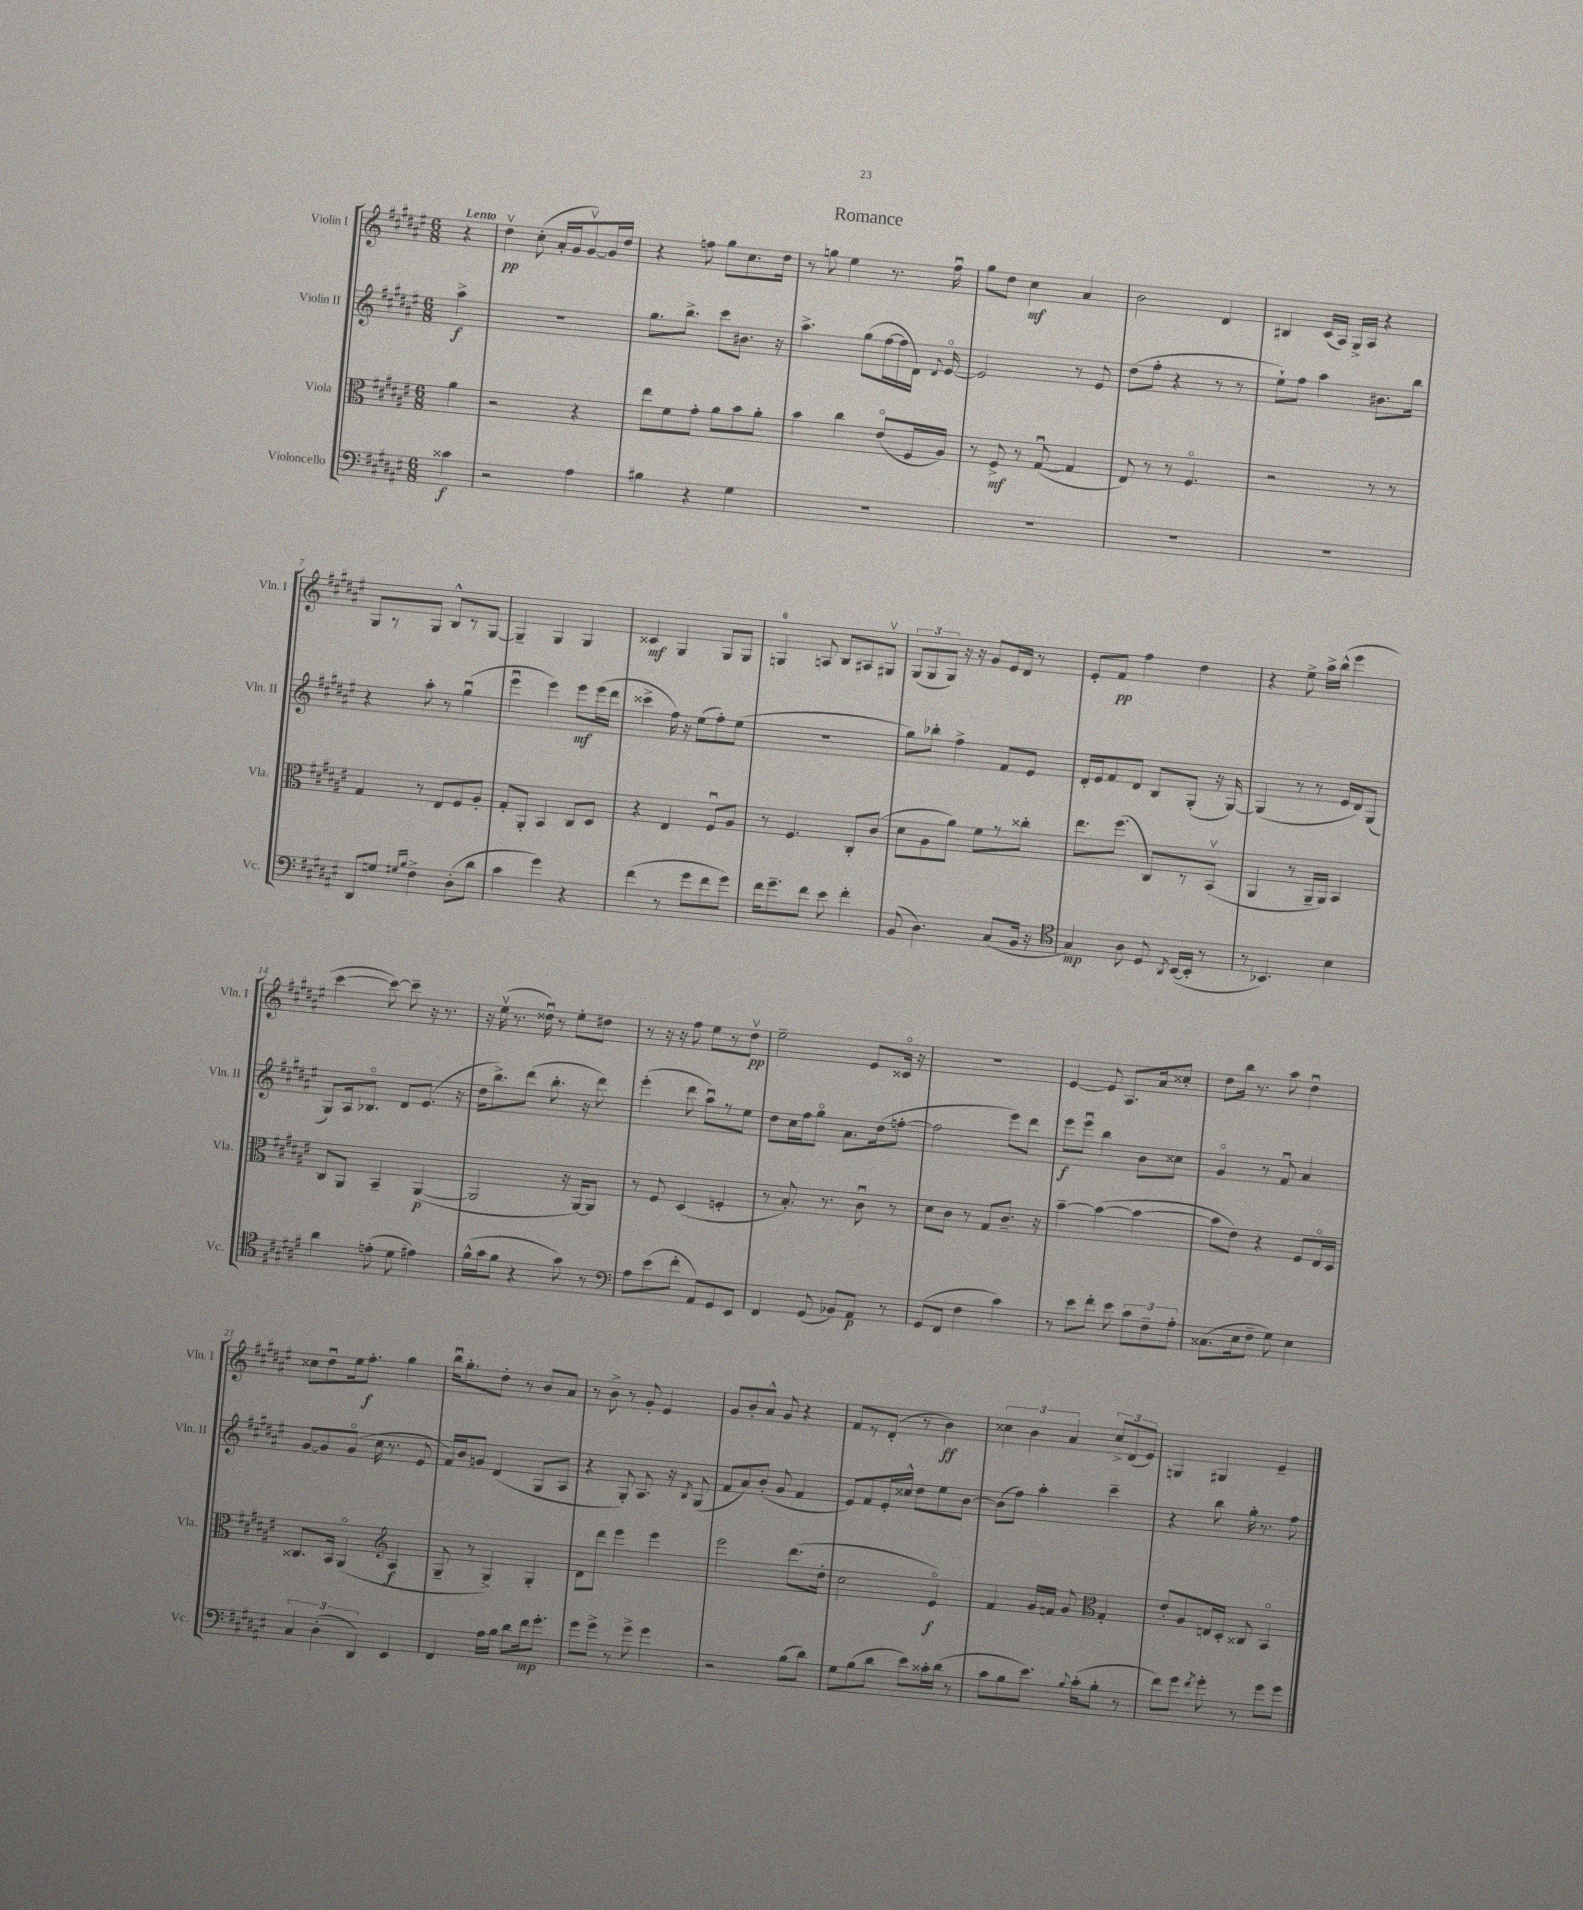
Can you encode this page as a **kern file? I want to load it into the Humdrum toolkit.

**kern	**dynam	**kern	**dynam	**kern	**dynam	**kern	**dynam
*part4	*part4	*part3	*part3	*part2	*part2	*part1	*part1
*staff4	*staff4	*staff3	*staff3	*staff2	*staff2	*staff1	*staff1
*I"Violoncello	*	*I"Viola	*	*I"Violin II	*	*I"Violin I	*
*I'Vc.	*	*I'Vla.	*	*I'Vln. II	*	*I'Vln. I	*
*clefF4	*	*clefC3	*	*clefG2	*	*clefG2	*
*k[f#c#g#d#a#e#]	*	*k[f#c#g#d#a#e#]	*	*k[f#c#g#d#a#e#]	*	*k[f#c#g#d#a#e#]	*
*M6/8	*	*M6/8	*	*M6/8	*	*M6/8	*
=	=	=	=	=	=	=	=
!	!	!	!	!	!	!LO:TX:a:B:t=Lento	!
4c##X\	f	4a#\	.	4aa#^\	f	4r	.
=1	=1	=1	=1	=1	=1	=1	=1
2r	.	2r	.	2.r	.	4dd#v\	pp
.	.	.	.	.	.	(8cc#'\	.
.	.	.	.	.	.	16a#'/LL	.
.	.	.	.	.	.	16g#/J	.
4A#\	.	4r	.	.	.	[8g#v/)	.
.	.	.	.	.	.	16g#/L]	.
.	.	.	.	.	.	16dd#/JJ	.
=2	=2	=2	=2	=2	=2	=2	=2
4B#X\	.	8ee#\L	.	8.gg#\L	.	4r	.
.	.	8f#\	.	.	.	.	.
.	.	.	.	8.bb^\J	.	.	.
4r	.	8g#'\J	.	.	.	8ffn\	.
.	.	8a#\L	.	8ccc#\L	.	8gg#\L	.
4G#\	.	8b\	.	8.b#X\J	.	8.cc#\	.
.	.	8a#'\J	.	.	.	.	.
.	.	.	.	16r	.	16dd#\Jk	.
=3	=3	=3	=3	=3	=3	=3	=3
2.r	.	4b\	.	4.aa#^\	.	8r	.
.	.	.	.	.	.	8ggn\	.
.	.	4cc#\	.	.	.	4ee#\	.
.	.	.	.	(8gg#\L	.	.	.
.	.	(8e#/L	.	[16ff#\L	.	8.r	.
.	.	.	.	16ff#\]	.	.	.
.	.	16F#/L	.	16d#\JJ)	.	.	.
.	.	.	.	8qqd#/	.	.	.
.	.	16A#/JJ)	.	[16e#/	.	16ff#u\	.
=4	=4	=4	=4	=4	=4	=4	=4
2.r	.	8r	.	2e#/]	.	8gg#\L	.
.	.	8F#^/	mf	.	.	8dd#\J	.
.	.	8r	.	.	.	4cc#\	mf
.	.	([8G#u/	.	.	.	.	.
.	.	4G#/]	.	8r	.	4a#/	.
.	.	.	.	8e#/	.	.	.
=5	=5	=5	=5	=5	=5	=5	=5
2.r	.	8E#/)	.	(8dd#\L	.	2b\	.
.	.	8r	.	8ff#'\J	.	.	.
.	.	8r	.	4r	.	.	.
.	.	4.F#/	.	.	.	.	.
.	.	.	.	8r	.	4d#/	.
.	.	.	.	8r	.	.	.
=6	=6	=6	=6	=6	=6	=6	=6
2.r	.	2r	.	8ee#`\L)	.	4B#X/	.
.	.	.	.	8ff#\J	.	.	.
.	.	.	.	4aa#\	.	(16c#/LL	.
.	.	.	.	.	.	16A#/JJ)	.
.	.	.	.	.	.	16G#^/LL	.
.	.	.	.	.	.	16A#/JJ	.
.	.	8r	.	8.b#X\L	.	4r	.
.	.	8r	.	.	.	.	.
.	.	.	.	16bb\Jk	.	.	.
!!LO:LB:g=z
=7	=7	=7	=7	=7	=7	=7	=7
8DD#/L	.	4G#/	.	4r	.	8G#/L	.
8Gn/J	.	.	.	.	.	8r	.
16qqG#X/LL	.	.	.	.	.	.	.
16qqB/JJ	.	.	.	.	.	.	.
4F#^\	.	8r	.	8aa#'\	.	8G#/J	.
.	.	8E#/L	.	8r	.	8B^^/L	.
(8D#'\L	.	8F#/	.	(4gg#u\	.	8r	.
8d#\J	.	8A#'/J	.	.	.	[8G#/J	.
=8	=8	=8	=8	=8	=8	=8	=8
4c#\	.	8G#'/L	.	4eee#u\	.	4G#~/]	.
.	.	8AA#'/J	.	.	.	.	.
4g#\)	.	4BB/	.	4eee#\)	.	4G#/	.
4r	.	8C#/L	.	8eee#\L	mf	4G#/	.
.	.	8D#/J	.	(16eee#\L	.	.	.
.	.	.	.	16ddd#\JJ	.	.	.
=9	=9	=9	=9	=9	=9	=9	=9
(4f#\	.	4r	.	4ccc##X^\	.	4c##X/	mf
8r	.	4E#/	.	16ff#\)	.	4G#/	.
.	.	.	.	16r	.	.	.
8g#\L	.	.	.	(8ee#\L	.	.	.
8f#\	.	8F#u/L	.	8ff#'\)	.	8G#/L	.
8g#\J)	.	8A#/J	.	(8ee#\J	.	8G#/J	.
=10	=10	=10	=10	=10	=10	=10	=10
16f#\KL	.	8r	.	2.r	.	4Gn/	.
8.g#~\	.	.	.	.	.	.	.
.	.	4.F#/	.	.	.	.	.
8f#\J	.	.	.	.	.	8An/	.
8e#\	.	.	.	.	.	8B/L	.
4f#'\	.	8C#'/L	.	.	.	8A#X/	.
.	.	(8c#/J	.	.	.	8G#Xv/J	.
=11	=11	=11	=11	=11	=11	=11	=11
(8BB/	.	8d#\L	.	8gg#\L)	.	(12G#/L	.
.	.	.	.	.	.	12G#/	.
4.D#\)	.	8A#\	.	8bb-X'\J	.	.	.
.	.	.	.	.	.	12G#/J)	.
.	.	8a#\J)	.	4ff#^\	.	16r	.
.	.	.	.	.	.	16r	.
.	.	8f#\L	.	.	.	8g#/L	.
(8C#/L	.	8r	.	8f#/L	.	16e#/L	.
.	.	.	.	.	.	16d#/JJ	.
16BB/Jk	.	8cc##X'\J	.	8e#/J	.	8r	.
16r	.	.	.	.	.	.	.
=12	=12	=12	=12	=12	=12	=12	=12
*clefC4	*	*	*	*	*	*	*
4G#/)	mp	8.ee#\L	.	16d#'/LL	.	8e#'/L	.
.	.	.	.	16e#/J	.	.	.
.	.	.	.	8f#/	.	8f#/J	pp
.	.	(8.ff#\J	.	.	.	.	.
8A#\	.	.	.	8d#/J	.	4ff#\	.
8D#/	.	8C#/L)	.	8B/L	.	.	.
8qAA#/	.	.	.	.	.	.	.
([16BB/LL	.	8r	.	(8G#'/J	.	4dd#\	.
16BB'/JJ]	.	.	.	.	.	.	.
8r	.	(8BBv/J	.	16r	.	.	.
.	.	.	.	[16G#/)	.	.	.
=13	=13	=13	=13	=13	=13	=13	=13
8r	.	4AA#/	.	(4G#/]	.	4r	.
4.BB-X/)	.	.	.	.	.	.	.
.	.	8r	.	8r	.	8ee#^\	.
.	.	16AA#~/LL	.	8r	.	16aa#^\LL	.
.	.	16AA#/JJ)	.	.	.	(16bb^^\JJ	.
4B\	.	4BB/	.	16e#/LL	.	4eee#\	.
.	.	.	.	16d#/J)	.	.	.
.	.	.	.	(8G#/J	.	.	.
!!LO:LB:g=z
=14	=14	=14	=14	=14	=14	=14	=14
4a#\	.	8C#/L	.	8G#/L)	.	[4ccc#\	.
.	.	8AA#/J	.	16A#/k	.	.	.
.	.	.	.	8.B-X/J	.	.	.
(8en'\	.	4BB~/	.	.	.	8ccc#\_)	.
8d#\	.	.	.	8d#/L	.	8ccc#~\]	.
4e#X\)	.	([4AA#/	p	(8.e#/J	.	16r	.
.	.	.	.	.	.	8.r	.
.	.	.	.	16r	.	.	.
=15	=15	=15	=15	=15	=15	=15	=15
(16f#^^\LL	.	2AA#/]	.	16dd#\KL	.	16r	.
16g#\J	.	.	.	8.bb^\)	.	(16ee#v\	.
8f#\J	.	.	.	.	.	8.r	.
4r	.	.	.	(8ddd#\J	.	.	.
.	.	.	.	.	.	16dd##Xu\)	.
.	.	.	.	8.bb'\	.	8r	.
8g#\)	.	16r	.	.	.	8ee#'\L	.
.	.	[16AA#/KL)	.	16r	.	.	.
8r	.	8AA#/J]	.	8ddd#\)	.	8dd#X\J	.
=16	=16	=16	=16	=16	=16	=16	=16
*clefF4	*	*	*	*	*	*	*
8A#\L	.	8r	.	(4eee#'\	.	8r	.
(8e#\	.	8F#/	.	.	.	16r	.
.	.	.	.	.	.	16r	.
8f#'\J	.	(4D#/	.	8ddd#\	.	8ff#\	.
8AA#/L)	.	.	.	8aa#u\L)	.	8ee#\L	.
8GG#/	.	4Fn'/	.	8r	.	8r	.
8EE#/J	.	.	.	8ee#\J	.	8dd#v\J	pp
=17	=17	=17	=17	=17	=17	=17	=17
4FF#/	.	8r	.	8dd#\L	.	2ee#~\	.
.	.	8.B'/)	.	16cc#\L	.	.	.
.	.	.	.	16ff#\J	.	.	.
(8GG#/	.	.	.	8gg#\J	.	.	.
.	.	8.r	.	.	.	.	.
8BB-X/L)	.	.	.	8.a#\L	.	.	.
8AA#/J	p	8c#u\	.	.	.	8e#/L	.
.	.	.	.	(16dd#\k	.	.	.
8r	.	8r	.	[8ffn'\J	.	16c##X/Jk	.
.	.	.	.	.	.	16r	.
=18	=18	=18	=18	=18	=18	=18	=18
(8GG#/L	.	8d#\L	.	2ff\]	.	2.r	.
8FF#/J	.	8c#\J	.	.	.	.	.
4F#\	.	8r	.	.	.	.	.
.	.	8G#/L	.	.	.	.	.
4c#\)	.	8.c#~/J	.	8eee#\L)	.	.	.
.	.	.	.	8ddd#\J	.	.	.
.	.	16r	.	.	.	.	.
=19	=19	=19	=19	=19	=19	=19	=19
8r	.	[4b~\	.	8eee#\L	f	[4e#/	.
8e#\L	.	.	.	8eee#u\J	.	.	.
8f#'\J	.	(4b\_	.	4bb\	.	8e#/]	.
8e#\	.	.	.	.	.	8.A#/L	.
12c#\L	.	4b\_	.	8b\L	.	.	.
.	.	.	.	.	.	16a#/k	.
12F#~\	.	.	.	.	.	.	.
.	.	.	.	8cc##X\J	.	8cc##X'/J	.
12A#'\J	.	.	.	.	.	.	.
=20	=20	=20	=20	=20	=20	=20	=20
(8.C##X\L	.	8b\L]	.	4g#/	.	8dd#\L	.
.	.	8e#\J)	.	.	.	16bb\Jk	.
16E#\k	.	.	.	.	.	8.r	.
8F#~\J	.	4r	.	8r	.	.	.
8G#\)	.	.	.	8f#u/	.	8aa#\	.
4E#\	.	8F#/L	.	4a#/	.	4dd#u\	.
.	.	16E#/L	.	.	.	.	.
.	.	16D#/JJ	.	.	.	.	.
!!LO:LB:g=z
=21	=21	=21	=21	=21	=21	=21	=21
6C#/	.	8.C##X/L	.	[8g#/L	.	8cc##X\L	.
.	.	.	.	8g#/]	.	8dd#u\	.
(6D#'\	.	.	.	.	.	.	.
.	.	16BB/Jk	.	.	.	.	.
.	.	(4AA#/	.	(8g#/J	.	16ee#\k	.
.	.	.	.	.	.	8.ff#'\J	f
6DD#/)	.	.	.	.	.	.	.
.	.	.	.	16cc#\	.	.	.
.	.	.	.	8.r	.	.	.
*	*	*clefG2	*	*	*	*	*
4EE#/	.	4A#/	f	.	.	4gg#\	.
.	.	.	.	8e#/	.	.	.
=22	=22	=22	=22	=22	=22	=22	=22
4FF#/	.	8G#~/	.	16f#/LL)	.	16bbu\KL	.
.	.	.	.	16b/J	.	8.gg#'\	.
.	.	8r	.	8gn/J	.	.	.
16A#\LL	.	4G#^/)	.	(4d#/	.	8dd#'\J	.
16B\JJ	.	.	.	.	.	.	.
8d#\L	.	.	.	.	.	8r	.
16f#\k	mp	4G#'/	.	8G#/L	.	8b/L	.
8.g#'\J	.	.	.	.	.	.	.
.	.	.	.	8A#/J	.	8a#/J	.
=23	=23	=23	=23	=23	=23	=23	=23
8g#\L	.	8d#\L	.	4r	.	8r	.
8g#^\J	.	8ddd#\J	.	.	.	8b^\	.
8r	.	4eee#\	.	8G#'/)	.	8r	.
8g#^\	.	.	.	8.A#/	.	8g#'/	.
4g#\	.	4eee#\	.	.	.	4e#/	.
.	.	.	.	16r	.	.	.
.	.	.	.	8qB/	.	.	.
.	.	.	.	(8G#/	.	.	.
=24	=24	=24	=24	=24	=24	=24	=24
2r	.	2eee#\	.	8f#/L	.	8g#/L	.
.	.	.	.	8a#/)	.	8b'/	.
.	.	.	.	(8b'/J	.	8a#^^/J	.
.	.	.	.	8g#/	.	8g#/	.
(8B\L	.	(8.ddd#\L	.	4f#/	.	4r	.
8d#\J)	.	.	.	.	.	.	.
.	.	16dd#'\Jk	.	.	.	.	.
=25	=25	=25	=25	=25	=25	=25	=25
8G#\L	.	2cc#\	.	8e#/L)	.	8f#/L	.
(8B\	.	.	.	8f#/	.	8r	.
8d#\J	.	.	.	16e#'/L	.	(8d#'/J	.
.	.	.	.	16cc##X^^/JJ	.	.	.
8e#\L)	.	.	.	8dd#\L	.	8r	.
16c##X'\L	.	4e#/)	f	8ee#\	.	4b\)	ff
(16d#\JJ	.	.	.	.	.	.	.
8r	.	.	.	[8b\J	.	.	.
=26	=26	=26	=26	=26	=26	=26	=26
8c#\L	.	4f#/	.	(8b\L]	.	6cc##X\	.
8B\	.	.	.	8ff#\J)	.	.	.
.	.	.	.	.	.	6b\	.
8.e#\J)	.	16g#/LL	.	4aa#'\	.	.	.
.	.	16fn/JJ	.	.	.	.	.
.	.	.	.	.	.	6a#/	.
.	.	8g#/	.	.	.	.	.
8qqB/	.	.	.	.	.	.	.
(16c#'\KL	.	.	.	.	.	.	.
*	*	*clefC3	*	*	*	*	*
8B'\J	.	4G#'/	.	4ccc#~\	.	12cc##^/L	.
.	.	.	.	.	.	(12d#/	.
8r	.	.	.	.	.	.	.
.	.	.	.	.	.	12e#/J)	.
=27	=27	=27	=27	=27	=27	=27	=27
8f#\L)	.	8e#'/L	.	4r	.	4Gn/	.
8g#\J	.	8A#/	.	.	.	.	.
8qf#/	.	.	.	.	.	.	.
8g#'\	.	16En/L	.	8bb\	.	4G#X/	.
.	.	16D#'/JJ	.	.	.	.	.
8r	.	8C##X/	.	16gg#'\	.	.	.
.	.	.	.	8.r	.	.	.
8g#\L	.	4BB/	.	.	.	4e#~/	.
8g#\J	.	.	.	8ff#\	.	.	.
==	==	==	==	==	==	==	==
*-	*-	*-	*-	*-	*-	*-	*-
